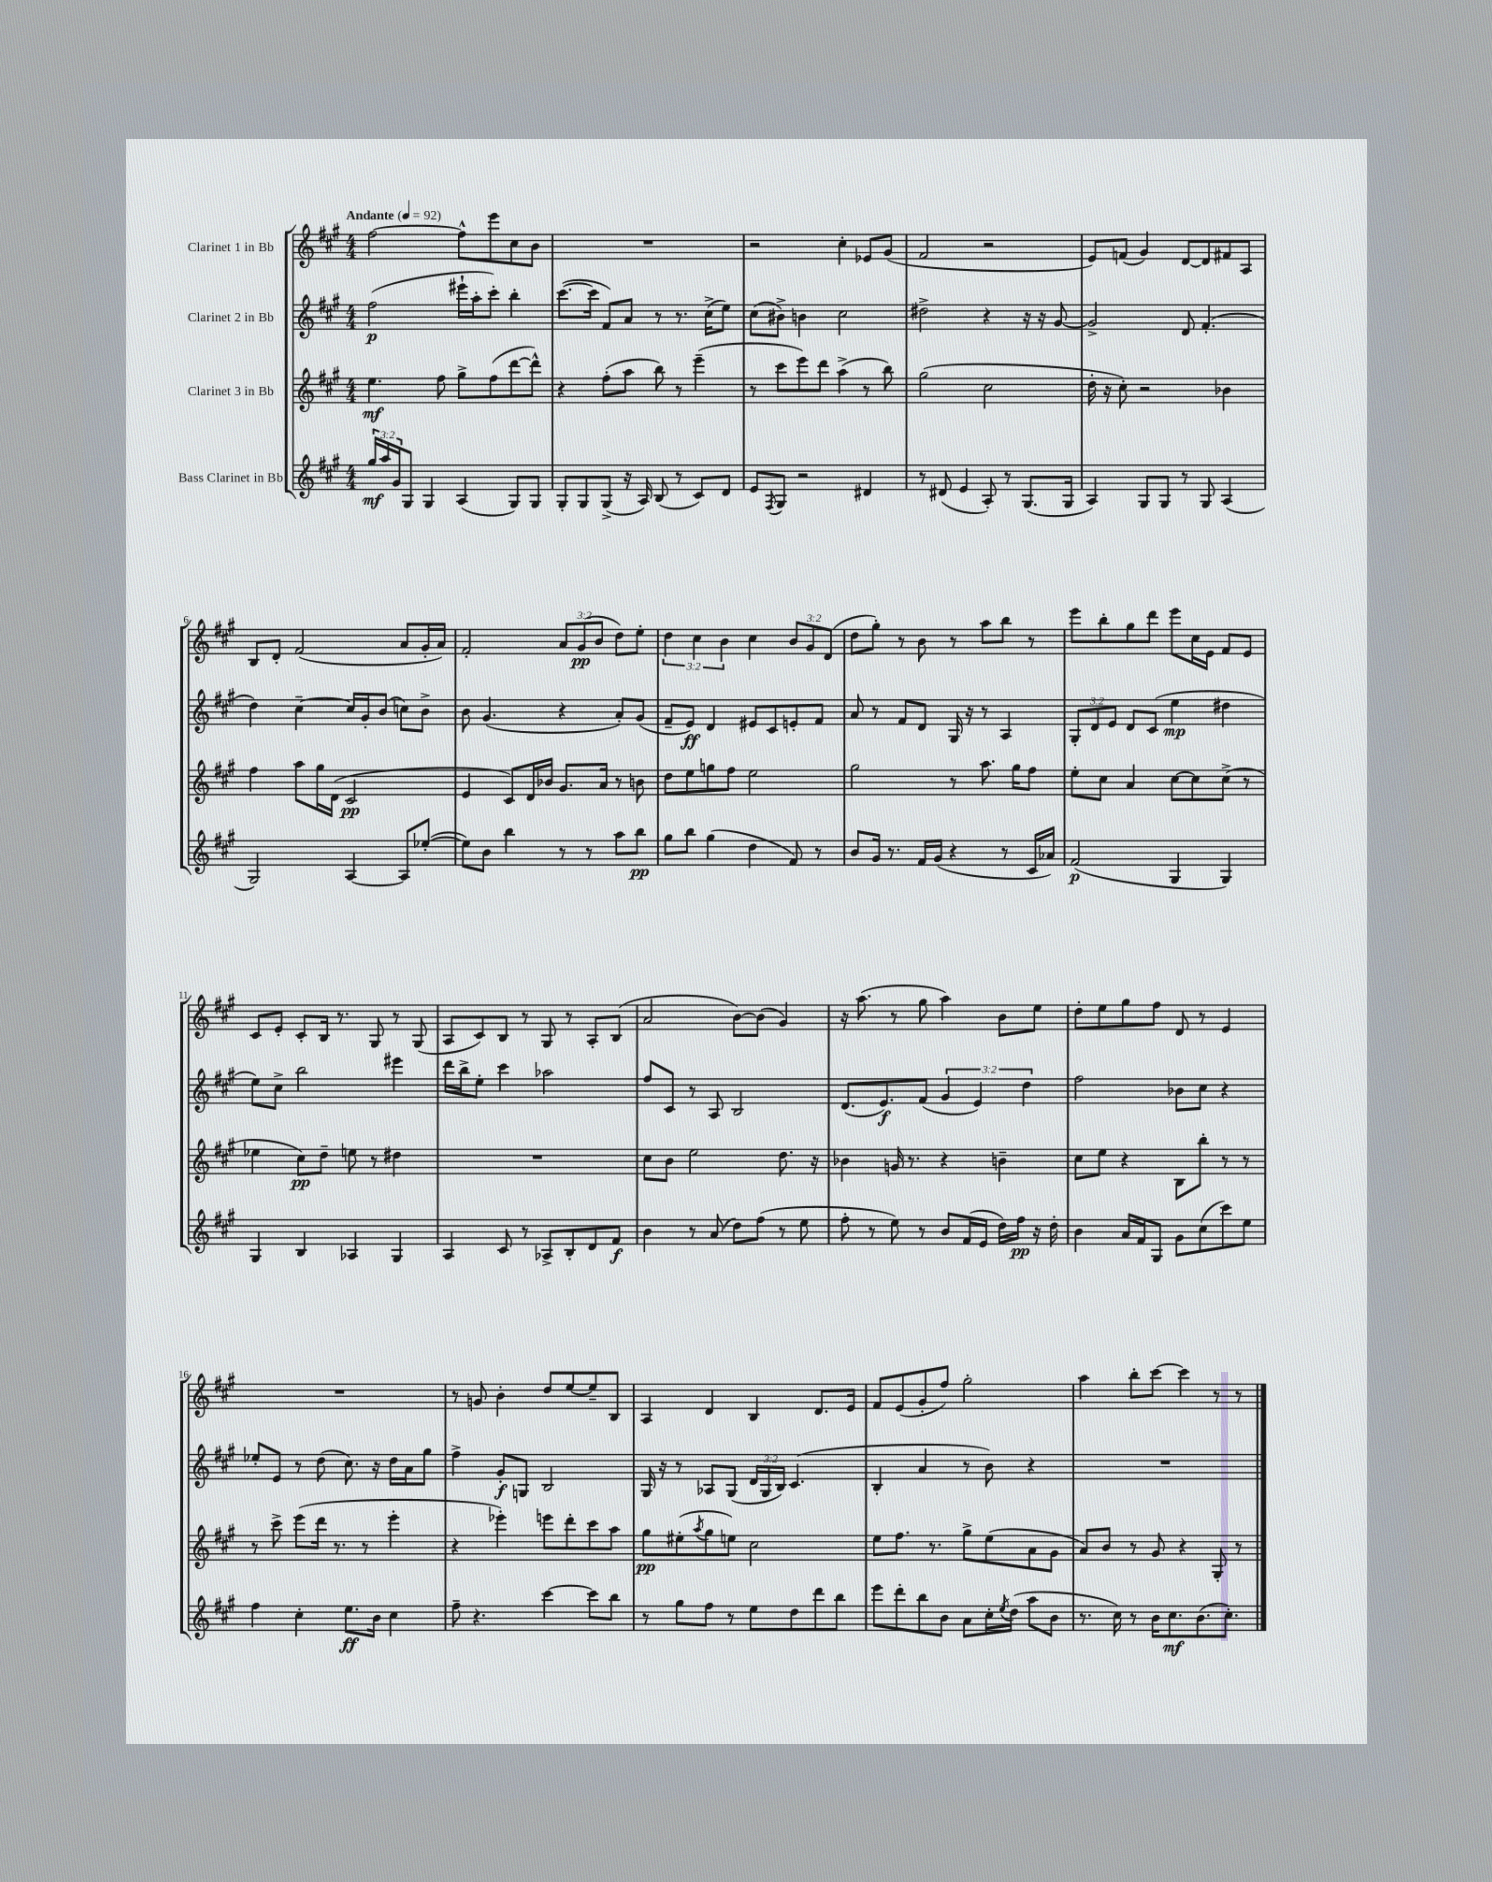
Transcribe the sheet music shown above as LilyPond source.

<<
\new StaffGroup <<
\new Staff = "s0" \with { instrumentName = "Clarinet 1 in Bb" } {
    \clef treble \key a \major \numericTimeSignature \time 4/4 \override Staff.TupletNumber.text = #tuplet-number::calc-fraction-text \tempo "Andante" 4 = 92
    fis''2~ fis''8-^ e'''8 cis''8 b'8 |
    R1 |
    r2 cis''4-. ees'8 gis'8( |
    fis'2 r2 |
    e'8) f'8( gis'4) d'8~ d'8 fis'8 a8 |
    b8 d'8-. fis'2( a'8 gis'16-. a'16) |
    fis'2-. \tuplet 3/2 { a'8 gis'8\pp( b'8 } d''8) e''8-. |
    \tuplet 3/2 { d''4 cis''4 b'4 } cis''4 \tuplet 3/2 { b'8 gis'8 d'8( } |
    d''8 gis''8-.) r8 b'8 r8 a''8 b''8 r8 |
    e'''8 b''8-. gis''8 d'''8 e'''8 cis''16 e'16 fis'8 e'8 |
    cis'8 e'8-. cis'8-. b16 r8. gis8 r8 gis8( |
    a8 cis'8) b8 r8 gis8 r8 a8-. b8( |
    a'2 b'8~) b'8( gis'4) |
    r16 a''8.( r8 gis''8 a''4) b'8 e''8 |
    d''8-. e''8 gis''8 fis''8 d'8 r8 e'4 |
    R1 |
    r8 g'8 b'4-. d''8 e''8~ e''8-- b8 |
    a4 d'4 b4 d'8. e'16 |
    fis'8 e'8( gis'8-. fis''8) gis''2-. |
    a''4 b''8-. cis'''8~ cis'''4 r8 r8 \bar "|." |
}
\new Staff = "s1" \with { instrumentName = "Clarinet 2 in Bb" } {
    \clef treble \key a \major \numericTimeSignature \time 4/4 \override Staff.TupletNumber.text = #tuplet-number::calc-fraction-text
    fis''2\p( eis'''16-! a''16-. cis'''8-.) b''4-. |
    cis'''8.~( cis'''16 fis'8) a'8 r8 r8. cis''16->( e''8) |
    cis''8( bis'8->) b'4 cis''2 |
    dis''2-> r4 r16 r16 gis'8~ |
    gis'2-> d'8 fis'4.-.( |
    d''4) cis''4~-- cis''16 gis'16-. b'8( c''8) b'8-> |
    b'8 gis'4.( r4 a'8-.) gis'8( |
    fis'8-- e'8\ff) d'4 eis'8 cis'8 e'8-. fis'8 |
    a'8 r8 fis'8 d'8 gis16 r16 r8 a4 |
    \tuplet 3/2 { gis8-. d'8 e'8 } d'8 cis'8( e''4\mp dis''4 |
    e''8) cis''8-> b''2 eis'''4 |
    d'''16 b''16-> e''8-. cis'''4 aes''2 |
    fis''8 cis'8 r8 a8 b2 |
    d'8.( e'8.\f) fis'8( \tuplet 3/2 { gis'4 e'4) d''4 } |
    fis''2 bes'8 cis''8 r4 |
    ees''8-. e'8 r8 d''8( cis''8.) r16 d''16 a'16 gis''8 |
    fis''4-> gis'8-.\f g8 b2 |
    gis16 r16 r8 aes8 gis8( \tuplet 3/2 { d'16 gis16 b16) } cis'4.( |
    b4-. a'4 r8 b'8) r4 |
    R1 \bar "|." |
}
\new Staff = "s2" \with { instrumentName = "Clarinet 3 in Bb" } {
    \clef treble \key a \major \numericTimeSignature \time 4/4
    e''4.\mf fis''8 gis''8-> fis''8( d'''8~ d'''8-^) |
    r4 fis''8-.( a''8 b''8) r8 e'''4--( |
    r8 cis'''8 e'''8) d'''8 a''4->( r8 b''8) |
    gis''2( cis''2 |
    d''16-. r16 cis''8-.) r2 bes'4 |
    fis''4 a''8 gis''16 d'16( cis'2\pp |
    e'4 cis'8) d'16 bes'16 gis'8. a'16 r8 b'8 |
    d''8 e''8 g''8 fis''8 e''2 |
    gis''2 r8 a''8. gis''16 fis''8 |
    e''8-. cis''8 a'4 cis''8~ cis''8 cis''8->( r8 |
    ees''4 cis''8\pp) d''8-- e''8 r8 dis''4 |
    R1 |
    cis''8 b'8 e''2 d''8. r16 |
    bes'4 g'16 r8. r4 b'4-- |
    cis''8 e''8 r4 b8 b''8-. r8 r8 |
    r8 cis'''8-> e'''8( d'''16 r8. r8 e'''4-. |
    r4 ees'''4-.) e'''8 d'''8-. cis'''8 a''8 |
    gis''8\pp eis''8-.( \acciaccatura { a''8 } gis''8 e''8) cis''2 |
    e''8 fis''8. r8. gis''8-> e''8( a'8 gis'8 |
    a'8) b'8 r8 gis'8 r4 gis8-. r8 \bar "|." |
}
\new Staff = "s3" \with { instrumentName = "Bass Clarinet in Bb" } {
    \clef treble \key a \major \numericTimeSignature \time 4/4 \override Staff.TupletNumber.text = #tuplet-number::calc-fraction-text
    \tuplet 3/2 { gis''16\mf a''16 gis'16 } gis8 gis4 a4( gis8) gis8 |
    gis8-. gis8 gis8->( r16 a16) b8( r8 cis'8) d'8 |
    e'8 \acciaccatura { fis8 } gis8 r2 dis'4 |
    r8 dis'8( e'4 a8-.) r8 gis8.( gis16 |
    a4) gis8 gis8 r8 gis8 a4( |
    gis2) a4~ a8 ees''8~-.( |
    ees''8) b'8 b''4 r8 r8 a''8 b''8\pp |
    gis''8 b''8 gis''4( d''4 fis'8) r8 |
    b'8 gis'16 r8. fis'16 gis'16( r4 r8 cis'16 aes'16) |
    fis'2\p( gis4 gis4) |
    gis4 b4 aes4 gis4 |
    a4 cis'8 r8 aes8-> b8-. d'8 fis'8\f |
    b'4 r8 a'8( d''8) fis''8( r8 e''8 |
    fis''8-. r8 e''8) r8 b'8 fis'16( e'16 d''16) fis''16\pp r16 d''16-. |
    b'4 a'16 fis'16 gis8 gis'8 cis''8( cis'''8) e''8 |
    fis''4 cis''4-. e''8.\ff b'16 cis''4 |
    fis''8-- r4. cis'''4~ cis'''8 b''8 |
    r8 gis''8 fis''8 r8 e''8 d''8 d'''8 b''8 |
    e'''8 d'''8-. b''8 b'8 a'8 cis''16-. \acciaccatura { e''8 } d''16( a''8 b'8 |
    r8. cis''16) r8 b'16 cis''8.\mf b'8.( cis''8.-.) \bar "|." |
}
>>
>>
